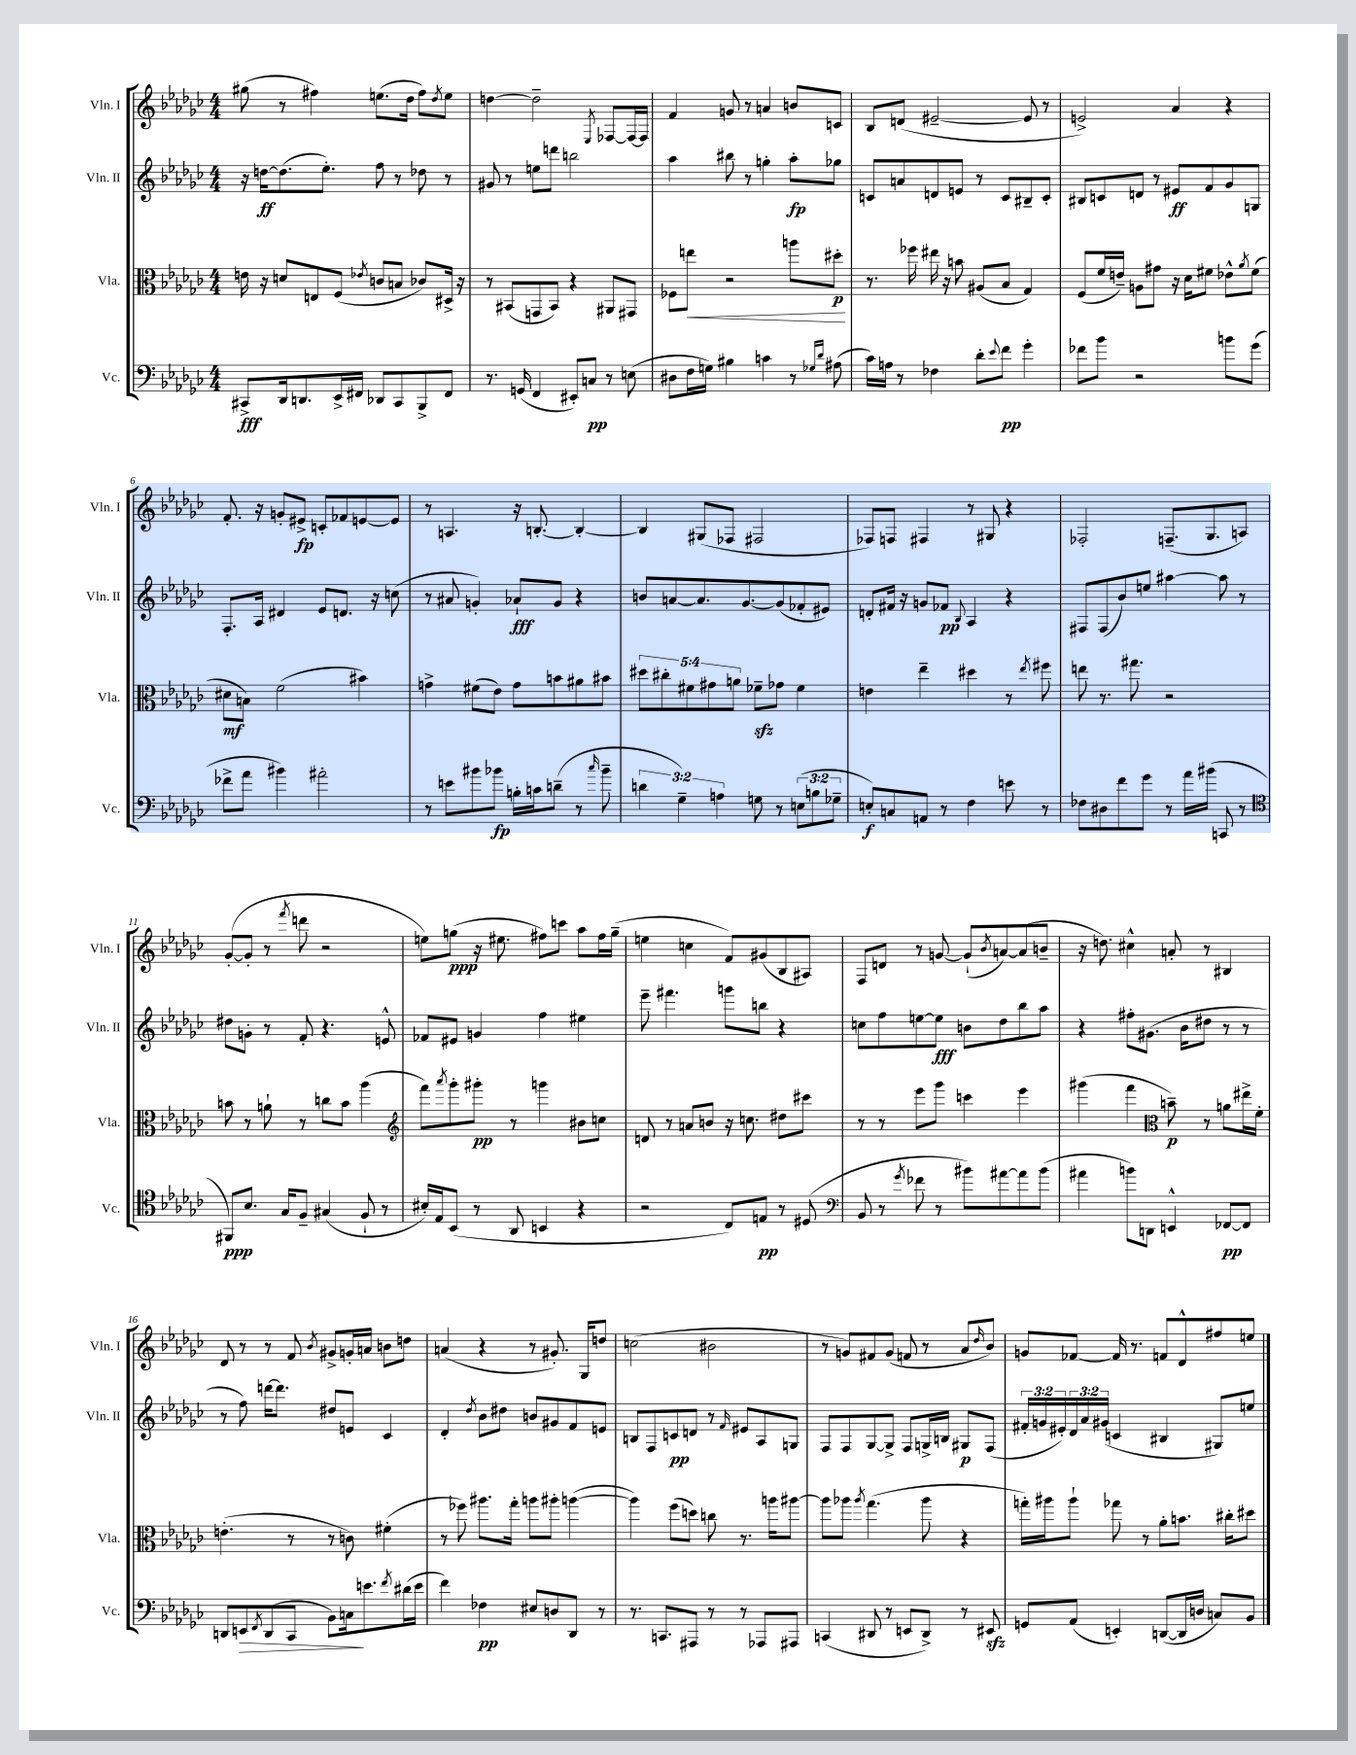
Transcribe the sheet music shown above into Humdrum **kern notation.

**kern	**dynam	**kern	**dynam	**kern	**dynam	**kern	**dynam
*part4	*part4	*part3	*part3	*part2	*part2	*part1	*part1
*staff4	*staff4	*staff3	*staff3	*staff2	*staff2	*staff1	*staff1
*I"Vc.	*	*I"Vla.	*	*I"Vln. II	*	*I"Vln. I	*
*I'Vc.	*	*I'Vla.	*	*I'Vln. II	*	*I'Vln. I	*
*clefF4	*	*clefC3	*	*clefG2	*	*clefG2	*
*k[b-e-a-d-g-c-]	*	*k[b-e-a-d-g-c-]	*	*k[b-e-a-d-g-c-]	*	*k[b-e-a-d-g-c-]	*
*M4/4	*	*M4/4	*	*M4/4	*	*M4/4	*
=1	=1	=1	=1	=1	=1	=1	=1
8CC#X^/L	fff	16en\	.	16r	.	(8gg#X\	.
.	.	16r	.	[16ddn\KL	ff	.	.
16DD-/k	.	8dn/L	.	(8.dd\]	.	8r	.
8.DDn/	.	.	.	.	.	.	.
.	.	8En/	.	.	.	4ff#X\)	.
.	.	.	.	8.ee-'\J)	.	.	.
16EE-^/L	.	(8F/J	.	.	.	.	.
16FF#X/JJ	.	.	.	.	.	.	.
.	.	8qe-X/	.	.	.	.	.
8DD-X/L	.	8cn/L	.	8ff\	.	(8.een\L	.
8CC#/	.	8Bn/J	.	8r	.	.	.
.	.	.	.	.	.	16dd-\Jk	.
8BBB-^/	.	8c-X/L)	.	8dd-X\	.	8ff#\L)	.
.	.	.	.	.	.	8qdd-/	.
8FF#/J	.	16D#X^/Jk	.	8r	.	8ee\J	.
.	.	16r	.	.	.	.	.
=2	=2	=2	=2	=2	=2	=2	=2
8.r	.	8r	.	8g#X/	.	[4ddn\	.
.	.	(8BB#X/L	.	8r	.	.	.
(16GGn/	.	.	.	.	.	.	.
4FF/	.	8GGn/	.	8een\L	.	2dd~\]	.
.	.	8BB#/J)	.	8dddn\J	.	.	.
8EE#X'/L)	.	4r	.	2bbn\	.	.	.
8Cn/J	pp	.	.	.	.	.	.
.	.	.	.	.	.	8qE-/	.
8r	.	8AA#X/L	.	.	.	[8F-X/L	.
(8En\	.	8GG#X/J	.	.	.	16F-/L_	.
.	.	.	.	.	.	16F-/JJ]	.
=3	=3	=3	=3	=3	=3	=3	=3
8D#X\L	.	8F-X\L	.	4aa-\	.	4f/	.
!	!	!	!LO:HP:b	!	!	!	!
16F\L	.	8een\J	<	.	.	.	.
16Gn\JJ)	.	.	.	.	.	.	.
4B#X\	.	2r	.	8bb#X\	.	8gn/	.
.	.	.	.	8r	.	8r	.
4cn\	.	.	.	4ggn'\	.	4an/	.
8r	.	8aan\L	.	8aa-'\L	fp	8bn/L	.
16qqG-X/LL	.	.	.	.	.	.	.
16qqd-/JJ	.	.	.	.	.	.	.
(8A#X\	.	8dd#X'\J	p	8gg-X\J	.	8cn/J	.
.	.	.	[	.	.	.	.
=4	=4	=4	=4	=4	=4	=4	=4
16c-\LL)	.	8.r	.	8cn/L	.	8B-/L	.
16An\JJ	.	.	.	.	.	.	.
8r	.	.	.	8an/	.	(8dn/J	.
.	.	16ff-X\	.	.	.	.	.
4F-X\	.	16ee#X\	.	8dn/	.	[2e#X~/	.
.	.	16r	.	.	.	.	.
.	.	8bn\	.	8en/J	.	.	.
8d-'\L	.	(8A#X/L	.	8r	.	.	.
8qqe-/	.	.	.	.	.	.	.
8f\J	pp	8B-/J	.	8c/L	.	.	.
4g-'\	.	4G-/)	.	8B#X~/	.	8e#/]	.
.	.	.	.	8c'/J	.	8r	.
=5	=5	=5	=5	=5	=5	=5	=5
8f-X\L	.	(8F/L	.	8B#X/L	.	2en^/)	.
8b-\J	.	16f/L	.	8cn/	.	.	.
.	.	16en~/JJ)	.	.	.	.	.
2r	.	8An\L	.	8dn/J	.	.	.
.	.	8g#X\J	.	8r	.	.	.
.	.	16r	.	8e#X/L	ff	4a-/	.
.	.	16d-\KL	.	.	.	.	.
.	.	8f#X\J	.	8f/	.	.	.
8bn\L	.	8e-X^^\L	.	8g-/	.	4r	.
.	.	8qa-/	.	.	.	.	.
(8g-\J	.	(8f#\J	.	8Gn/J	.	.	.
!!LO:LB:g=z
=6	=6	=6	=6	=6	=6	=6	=6
8f-X^\L	.	8d#X\L	mf	8.F'/L	.	8.f'/	.
8a-\J	.	8Bn\J)	.	.	.	.	.
.	.	.	.	16A-/Jk	.	16r	.
4b#X\)	.	(2f\	.	4d#X/	.	8gn'/L	.
.	.	.	.	.	.	8e#X^/J	fp
2a#X'\	.	.	.	8e-/L	.	8cn'/L	.
.	.	.	.	8.dn/J	.	8f-X/	.
.	.	4b#X\)	.	.	.	[8en/	.
.	.	.	.	16r	.	.	.
.	.	.	.	(8ccn\	.	8e/J]	.
=7	=7	=7	=7	=7	=7	=7	=7
8r	.	4gn^\	.	8r	.	8r	.
8en\L	.	.	.	8a#X/	.	4.An/	.
8b#X\	.	(8f#X\L	.	4gn'/)	.	.	.
8b-X\J	fp	8e-\J)	.	.	.	.	.
16Bn'\LL	.	8g\L	.	8a-X`/L	fff	16r	.
16cn\J	.	.	.	.	.	[8.Bn'/	.
(8dn~\J	.	8bn\	.	8g/J	.	.	.
8r	.	8a#X\	.	4r	.	4B'/_	.
16qqcc-/	.	.	.	.	.	.	.
8b-~\	.	8b#X\J	.	.	.	.	.
=8	=8	=8	=8	=8	=8	=8	=8
6dn\	.	10dd#X\L	.	8bn/L	.	4B/]	.
.	.	10cc#X'\	.	.	.	.	.
.	.	.	.	[8an/	.	.	.
6G-~\)	.	.	.	.	.	.	.
.	.	10f#X\	.	.	.	.	.
.	.	.	.	8.a/]	.	(8G#X/L	.
.	.	10g#X\	.	.	.	.	.
6An\	.	.	.	.	.	.	.
.	.	.	.	.	.	8F-X/J	.
.	.	10an\J	.	.	.	.	.
.	.	.	.	[8.g-/	.	.	.
8Gn\	.	8f-Xzz~\L	.	.	.	2F#X/	.
8r	.	8g-X\J	.	(8g-/]	.	.	.
(12En\L	.	4f-\	.	8f-X'/	.	.	.
12Bn\	.	.	.	.	.	.	.
.	.	.	.	8e#X/J)	.	.	.
12G-X~\J	.	.	.	.	.	.	.
=9	=9	=9	=9	=9	=9	=9	=9
8En'/L)	f	4en\	.	8dn'/L	.	8F-X/L)	.
8Cn/	.	.	.	16f#X/Jk	.	8Fn/J	.
.	.	.	.	16r	.	.	.
8AAn/J	.	4ee-~\	.	8gn/L	.	4F#X/	.
8r	.	.	.	8f-X/J	pp	.	.
.	.	.	.	8qqB-/	.	.	.
4F\	.	4dd#X\	.	4A-/	.	8r	.
.	.	.	.	.	.	8G#X/	.
8en\	.	8r	.	4r	.	4r	.
.	.	8qee-/	.	.	.	.	.
8r	.	8ff#X\	.	.	.	.	.
=10	=10	=10	=10	=10	=10	=10	=10
8F-X\L	.	8een\	.	8F#X/L	.	2F-X'/	.
8D#X\	.	8.r	.	(8F#/	.	.	.
8f\	.	.	.	8b-/)	.	.	.
.	.	8.gg#X\	.	.	.	.	.
8g-\J	.	.	.	8een/J	.	.	.
8r	.	2r	.	[4aa#X\	.	(8.Fn~/L	.
16a-\LL	.	.	.	.	.	.	.
(16b#X\JJ	.	.	.	.	.	8.G-/	.
8CCn/	.	.	.	8aa#\]	.	.	.
8r	.	.	.	8r	.	8An/J)	.
!!LO:LB:g=z
=11	=11	=11	=11	=11	=11	=11	=11
*clefC4	*	*	*	*	*	*	*
8FF#X/L)	ppp	8bn\	.	8dd#X\L	.	([8g-'/L	.
8.B-/J	.	8r	.	8gn'\J	.	8g-'/J]	.
.	.	8an`\	.	8r	.	8r	.
16G-/KL	.	.	.	.	.	.	.
.	.	.	.	.	.	8qfff/	.
8F~/J	.	8r	.	8f'/	.	8dddn\	.
(4G#X/	.	8ccn\L	.	4.r	.	2r	.
.	.	8b\J	.	.	.	.	.
8F`/	.	(4aa-\	.	.	.	.	.
8r	.	.	.	8en^^/	.	.	.
=12	=12	=12	=12	=12	=12	=12	=12
*	*	*clefG2	*	*	*	*	*
16B#X'/LL)	.	8fff\L)	.	8f-X/L	.	8een\L)	.
16E-/J	.	.	.	.	.	.	.
.	.	8qaaa-/	.	.	.	.	.
(8BB-/J	.	8ggg-'\	.	8e#X/J	.	(8ggn\J	ppp
8r	.	8ggg#X'\J	pp	4gn/	.	16r	.
.	.	.	.	.	.	8.ee#X\	.
8AA-/	.	8r	.	.	.	.	.
4BBn/	.	4gggn\	.	4ff\	.	8ff#X\L)	.
.	.	.	.	.	.	8cccn\J	.
4r	.	8b#X\L	.	4ee#X\	.	8aa-\L	.
.	.	8ccn\J	.	.	.	16ff#\L	.
.	.	.	.	.	.	(16gg~\JJ	.
=13	=13	=13	=13	=13	=13	=13	=13
2r	.	8dn/	.	8eee-~\	.	4een\	.
.	.	8r	.	4.fff#X\	.	.	.
.	.	8an/L	.	.	.	4ccn\	.
.	.	8bn/J	.	.	.	.	.
8C-/L)	.	16r	.	8gggn\L	.	8f/L)	.
.	.	8.ccn\	.	.	.	.	.
8En/J	pp	.	.	8bbn\J	.	(8g#X/	.
8r	.	8dd#X\L	.	4r	.	8B-/	.
(8D#X/	.	8ccc#X\J	.	.	.	8A#X/J)	.
=14	=14	=14	=14	=14	=14	=14	=14
*clefF4	*	*	*	*	*	*	*
8BB-/	.	8r	.	8ccn\L	.	8F/L	.
8r	.	8r	.	8ff\	.	8dn/J	.
8qg-/	.	.	.	.	.	.	.
8f-X\	.	8eee-\L	.	[8een\	.	8r	.
8r	.	8ggg-\J	.	8ee\J]	fff	[8gn/	.
8b#X\L)	.	4cccn\	.	8bn\L	.	(8g`/L]	.
.	.	.	.	.	.	8qb-/	.
[8a#X\	.	.	.	8dd-\	.	[8an/)	.
8a#\]	.	4eee-\	.	8bb-\	.	(8a/]	.
(8b#\J	.	.	.	8aa-\J	.	8bn~/J	.
=15	=15	=15	=15	=15	=15	=15	=15
4a#X\	.	(4ggg#X\	.	4r	.	16r	.
.	.	.	.	.	.	8.ddn\)	.
8bn\L)	.	4fff\	.	8ff#X'\L	.	4cc#X^^\	.
8DDn\J	.	.	.	(8.g#X\J	.	.	.
*	*	*clefC3	*	*	*	*	*
4EEn^^/	.	8bn~\)	p	.	.	8an'/	.
.	.	.	.	16b-\KL	.	.	.
.	.	8r	.	8dd#X\J	.	8r	.
[8FF-X/L	pp	8an\L	.	8r	.	4B#X/	.
8FF-/J]	.	16ee#X^\L	.	8r	.	.	.
.	.	16f'\JJ	.	.	.	.	.
!!LO:LB:g=z
=16	=16	=16	=16	=16	=16	=16	=16
8DDn/L	.	(4.en'\	.	8r	.	8d-/	.
!	!LO:HP:b	!	!	!	!	!	!
8EEn/	>	.	.	8ff\)	.	8r	.
8qFF/	.	.	.	.	.	.	.
(8DD/	.	.	.	[16dddn\KL	.	8r	.
.	.	.	.	8.ddd\J]	.	.	.
8CC-/J	.	8r	.	.	.	8f/	.
.	.	.	.	.	.	8qb-/	.
8BB-\L)	.	8r	.	8dd#X/L	.	8g#X^/L	.
16Cn\k	.	8cn\)	.	8en/J	.	16gn'/L	.
8.en\	]	.	.	.	.	16an/JJ	.
.	.	(4f#X'\	.	4c-/	.	8bn\L	.
8qf/	.	.	.	.	.	.	.
(16d#X\L	.	.	.	.	.	8ddn\J	.
16e\JJ	.	.	.	.	.	.	.
=17	=17	=17	=17	=17	=17	=17	=17
4f\)	.	8r	.	4d-'/	.	(4an/	.
.	.	8ff-X\)	.	.	.	.	.
.	.	.	.	8qdd-/	.	.	.
4F-X\	pp	8.aa#X\L	.	8b-\L	.	4r	.
.	.	.	.	8dd#X\J	.	.	.
.	.	16gg-'\Jk	.	.	.	.	.
8E#X/L	.	8aan\L	.	8bn/L	.	8r	.
8Dn/	.	8aa#X'\J	.	8g#X/	.	8.g#X'/)	.
8DD-/J	.	([4aan\	.	8f/	.	.	.
.	.	.	.	.	.	16G-/KL	.
8r	.	.	.	8en/J	.	8ddn/J	.
=18	=18	=18	=18	=18	=18	=18	=18
8.r	.	4aa\])	.	8Bn/L	.	(2ccn\	.
.	.	.	.	8F/	.	.	.
8.CCn/L	.	.	.	.	.	.	.
.	.	(8ff\L	.	8cn/	pp	.	.
8AAA#X/J	.	8ddn\J)	.	8dn/J	.	.	.
8r	.	8ccn\	.	8r	.	2b#X\	.
.	.	.	.	16qqf/	.	.	.
8r	.	8.r	.	8e#X/L	.	.	.
8AAA-X/L	.	.	.	8A-/	.	.	.
.	.	16aan\KL	.	.	.	.	.
8AAA#X/J	.	[8aa#X\J	.	8Gn/J	.	.	.
=19	=19	=19	=19	=19	=19	=19	=19
(4CCn/	.	8aa#\L]	.	8F/L	.	8r	.
.	.	8aa-X\J	.	8F/	.	8gn/L)	.
.	.	8qaa-/	.	.	.	.	.
8DD#X/	.	(4.gg-\	.	[8G-/	.	8f#X/	.
8r	.	.	.	8G-^/J]	.	(8g/J	.
8EEn/L	.	.	.	8F/L	.	8fn/	.
8DD#^/J)	.	8aa-\	.	16Gn^/L	.	8r	.
.	.	.	.	16Bn/JJ	.	.	.
8r	.	4r	.	8G#X/L	p	8a-/L	.
.	.	.	.	.	.	16qqdd-/	.
8EE#Xzz/	.	.	.	(8F/J	.	8b-/J)	.
=20	=20	=20	=20	=20	=20	=20	=20
8GGn/L	.	16ggn'\LL)	.	24f#X'/LL	.	8gn/L	.
.	.	.	.	24gn/	.	.	.
.	.	16aa#X\J	.	.	.	.	.
.	.	.	.	24e#X'/)	.	.	.
(8AA-/J	.	8aa#`\J	.	24d-/	.	[8f-X/J	.
.	.	.	.	24a-/	.	.	.
.	.	.	.	(24g#X/JJ	.	.	.
4EEn'/)	.	8gg-X\	.	4cn/	.	16f-/]	.
.	.	.	.	.	.	8.r	.
.	.	8r	.	.	.	.	.
([8DDn/L	.	8a-'\L	.	4B#X/	.	8fn/L	.
16DD/L]	.	8.bn\J	.	.	.	8d-^^/	.
16Dn/JJ	.	.	.	.	.	.	.
8Cn/L)	.	.	.	8G#X/L)	.	8ff#X/	.
.	.	16cc#X'\KL	.	.	.	.	.
8BB-/J	.	8dd#X\J	.	8een/J	.	8een/J	.
==	==	==	==	==	==	==	==
*-	*-	*-	*-	*-	*-	*-	*-
